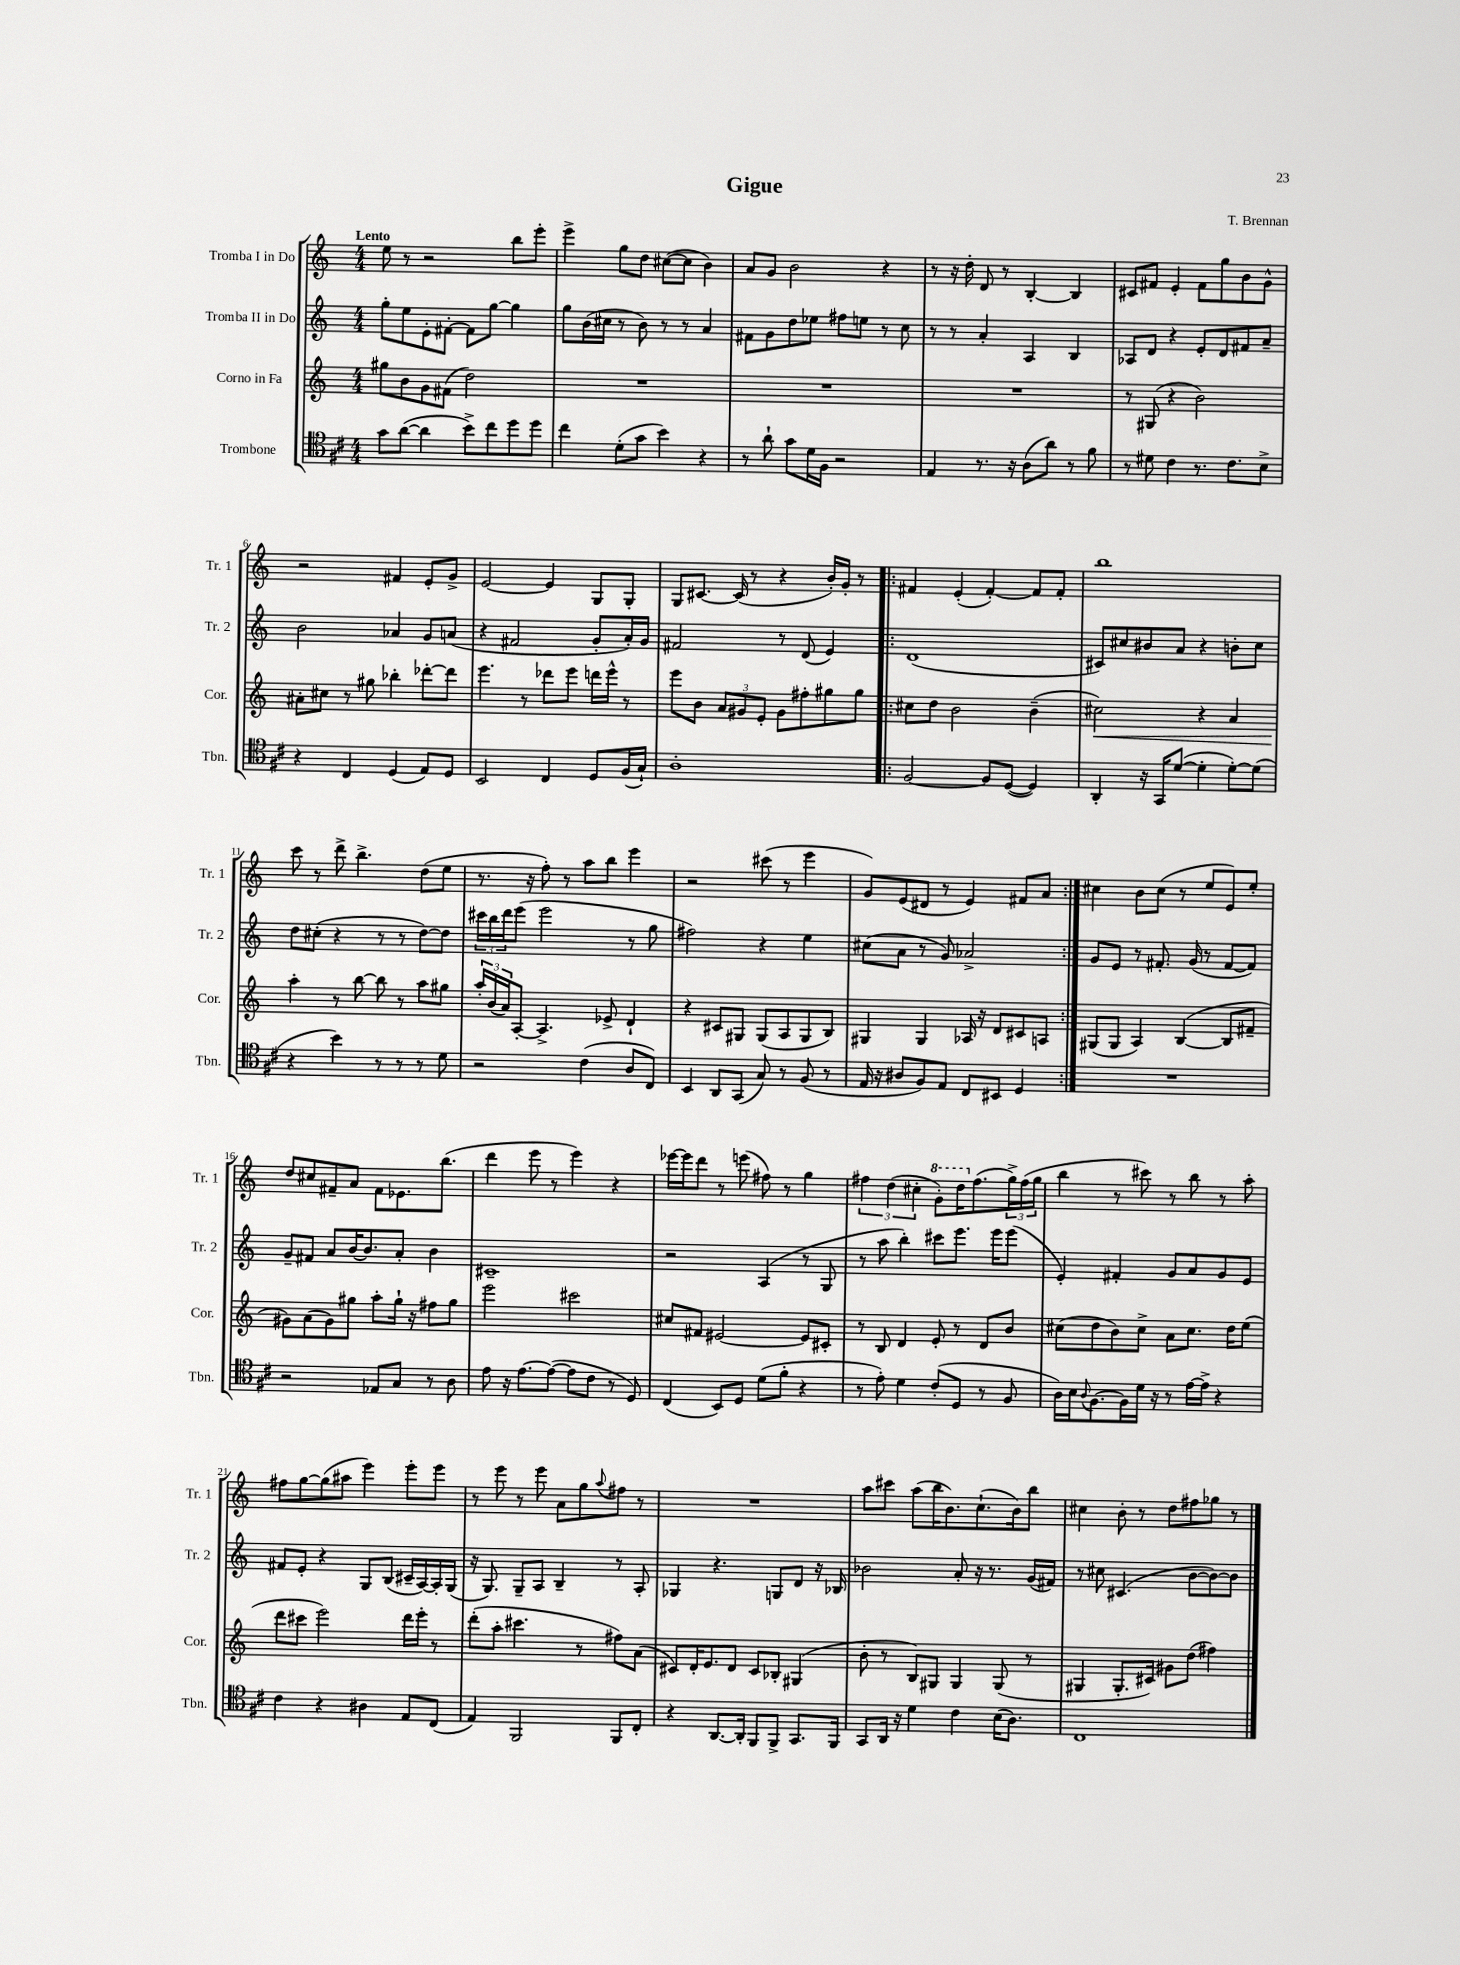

**kern	**kern	**dynam	**kern	**kern
*part4	*part3	*part3	*part2	*part1
*staff4	*staff3	*staff3	*staff2	*staff1
*I"Trombone	*I"Corno in Fa	*	*I"Tromba II in Do	*I"Tromba I in Do
*I'Tbn.	*I'Cor.	*	*I'Tr. 2	*I'Tr. 1
*clefC4	*clefG2	*	*clefG2	*clefG2
*k[f#c#]	*k[]	*	*k[]	*k[]
*M4/4	*M4/4	*	*M4/4	*M4/4
=1	=1	=1	=1	=1
!	!	!	!	!LO:TX:a:B:t=Lento
8g\L	8gg#X\L	.	8gg'\L	8ee\
([8a\J	8b\	.	8ee\	8r
4a\]	8g\	.	8e'\	2r
.	(8f#X\J	.	[8f#X'\J	.
8b^\L)	2dd\)	.	8f#\L]	.
8cc#\	.	.	[8gg\J	.
8dd\	.	.	4gg\]	8bb\L
8dd\J	.	.	.	8eee'\J
=2	=2	=2	=2	=2
4cc#\	1r	.	8gg\L	4eee^\
.	.	.	(16b\L	.
.	.	.	16cc#X\JJ	.
(8d'\L	.	.	8r	8gg\L
8g\J	.	.	8b\)	8dd\J
4b\)	.	.	8r	([8cc#X\L
.	.	.	8r	8cc#\J]
4r	.	.	4a/	4b\)
=3	=3	=3	=3	=3
8r	1r	.	8f#X\L	8a/L
8a`\	.	.	8g\	8g/J
8g\L	.	.	8dd\	2b\
16d\L	.	.	8ee-X\J	.
16F#\JJ	.	.	.	.
2r	.	.	8ff#X\L	.
.	.	.	8een\J	.
.	.	.	8r	4r
.	.	.	8cc\	.
=4	=4	=4	=4	=4
4E/	1r	.	8r	8r
.	.	.	8r	16r
.	.	.	.	16dd'\
8.r	.	.	4a'/	8d/
.	.	.	.	8r
16r	.	.	.	.
(8A\L	.	.	4A/	[4B'/
8a\J)	.	.	.	.
8r	.	.	4B/	4B/]
8f#\	.	.	.	.
=5	=5	=5	=5	=5
8r	8r	.	8A-X/L	8c#X/L
8d#X\	(8G#X/	.	8d/J	8f#X/J
4c#\	4r	.	4r	4e'/
8.r	2b\)	.	8e'/L	8f#\L
.	.	.	8d/	8gg\
8.c#\L	.	.	.	.
.	.	.	8f#X/	8b\
8B^\J	.	.	8a~/J	8g^^\J
!!LO:LB:g=z
=6	=6	=6	=6	=6
4r	8a#X'\L	.	2b\	2r
.	8cc#X\J	.	.	.
4C#/	8r	.	.	.
.	8gg#X\	.	.	.
(4D/	4bb-X'\	.	4a-X/	4f#X/
8E/L)	[8ddd-X'\L	.	8g/L	8e'/L
8D/J	8ddd-\J]	.	(8an/J	8g^/J
=7	=7	=7	=7	=7
2BB/	4.eee\	.	4r	[2e/
.	.	.	2f#X/	.
.	8r	.	.	.
4C#/	8ddd-X\L	.	.	4e/]
.	8eee\J	.	.	.
8D/L	16dddn\LL	.	8g'/L	8G/L
.	16eee^^\JJ	.	.	.
(16F#/L	8r	.	16a'/L)	8G'/J
16G`/JJ)	.	.	16g/JJ	.
=8	=8	=8	=8	=8
1A'	8eee\L	.	2f#X/	8G/L
.	8b\J	.	.	[8.c#X/J
.	12a/L	.	.	.
.	.	.	.	(16c#/]
.	12g#X/	.	.	.
.	.	.	.	8r
.	12e'/J	.	.	.
.	8g#\L	.	8r	4r
.	8ff#X'\	.	(8d/	.
.	8gg#X\	.	4e/)	16b'/LL)
.	.	.	.	16g'/JJ
.	8gg#\J	.	.	8r
=9!|:	=9!|:	=9!|:	=9!|:	=9!|:
[2F#/	8cc#X\L	.	(1d	4f#X/
.	8dd\J	.	.	.
.	2b\	.	.	(4e'/
8F#/L]	.	.	.	[4f#'/)
([8D/J	.	.	.	.
4D/])	(4b~\	.	.	8f#/L]
.	.	.	.	8f#'/J
=10	=10	=10	=10	=10
!	!	!LO:HP:b	!	!
4AA'/	2cc#X\)	<	8c#X/L)	1bb
.	.	.	8cc#X/	.
16r	.	.	8b#X/	.
16GG/KL	.	.	.	.
([8d/J	.	.	8a/J	.
4d'\]	4r	.	4r	.
[8d'\L)	4a/	.	8bn'\L	.
(8d\J]	.	.	8cc#\J	.
!!LO:LB:g=z
=11	=11	=11	=11	=11
4r	4aa'\	.	8dd\L	8ccc\
.	.	.	(8cc#X'\J	8r
4b\)	8r	[	4r	8ddd^\
.	[8bb\	.	.	4.bb^\
8r	8bb\]	.	8r	.
8r	8r	.	8r	.
8r	8aa\L	.	[8dd\L)	(8dd\L
8d\	8gg#X\J	.	8dd\J]	8ee\J
=12	=12	=12	=12	=12
2r	24aa'/LL	.	24ccc#X\LL	8.r
.	(24b/	.	24bb\	.
.	24a/J)	.	24ddd\J	.
.	[8A'/J	.	(8eee\J	.
.	.	.	.	16r
.	4.A^/]	.	2eee\	8ff'\)
.	.	.	.	8r
(4c#\	.	.	.	8aa\L
.	8e-X^/	.	.	8bb\J
8A/L	4d`/	.	8r	4eee\
8C#/J)	.	.	8gg\	.
=13	=13	=13	=13	=13
4BB/	4r	.	2ff#X\)	2r
8AA/L	8c#X/L	.	.	.
(8GG/J	8G#X/J	.	.	.
8G/)	(8G#/L	.	4r	(8ccc#X\
8r	8A/	.	.	8r
(8F#/	8G#/	.	4ee\	4eee\
8r	8B/J)	.	.	.
=14	=14	=14	=14	=14
16E/	4G#X/	.	(8cc#X\L	8g/L)
16r	.	.	.	.
8A#X/L	.	.	8a\J	(8e/
8F#/)	4G#/	.	8r	8d#X/J
8E/J	.	.	8g/)	8r
8C#/L	16A-X/	.	2a-X^/	4e/)
.	16r	.	.	.
8BB#X/J	8d/L	.	.	.
4D/	8c#X/	.	.	8f#X/L
.	8An/J	.	.	8a/J
=15:|!	=15:|!	=15:|!	=15:|!	=15:|!
1r	(8G#X/L	.	8g/L	4cc#X\
.	8G#/J	.	8e/J	.
.	4A/)	.	8r	8b\L
.	.	.	8.f#X'/	(8cc#\J
.	([4B/	.	.	8r
.	.	.	(16g/	.
.	.	.	8r	8ee/L
.	8B/L]	.	[8f#/L	8e/)
.	8f#X~/J	.	8f#/J])	8ee'/J
!!LO:LB:g=z
=16	=16	=16	=16	=16
2r	8g#X\L)	.	8g~/L	8dd/L
.	(8a\	.	8f#X/J	8cc#X/
.	8g#\)	.	8a/L	8f#X~/
.	8gg#X\J	.	[16b/K	8a/J
.	.	.	8.b/]	.
8E-X/L	8aa'\L	.	.	8f#\L
8G/J	16gg#`\Jk	.	8a'/J	8.e-X\
.	16r	.	.	.
8r	8ff#X\L	.	4b\	.
.	.	.	.	(8.bb\J
8A\	8gg#\J	.	.	.
=17	=17	=17	=17	=17
8e\	2eee\	.	1c#X~	4ddd\
16r	.	.	.	.
[8.e\L	.	.	.	.
.	.	.	.	8eee\
(8e\J_	.	.	.	8r
8e\L]	2ccc#X\	.	.	4eee\)
8c#\J	.	.	.	.
8r	.	.	.	4r
8D/)	.	.	.	.
=18	=18	=18	=18	=18
(4C#/	8cc#X/L	.	2r	[16eee-X\LL
.	.	.	.	16eee-\J]
.	8f#X/J	.	.	8ddd\J
8BB/L)	[2e#X/	.	.	8r
8D/J	.	.	.	(8eeen\
(8d\L	.	.	(4A/	8ff#X\)
8f#'\J	.	.	.	8r
4r	8e#/L]	.	8r	4gg\
.	8c#X'/J	.	8G/	.
=19	=19	=19	=19	=19
8r	8r	.	8r	6ff#X\
8e'\)	8B/	.	8aa\	.
.	.	.	.	(6dd\
4d\	4d/	.	4bb'\)	.
.	.	.	.	6cc#X'\
*	*	*	*	*8va
(8c#'/L	8e'/	.	8ccc#X\L	8gg'\L)
8D/J	8r	.	8.eee\J	16ddd\K
*	*	*	*	*X8va
.	.	.	.	(8.ff#\
8r	8d/L	.	.	.
.	.	.	16eee\KL	.
8F#/	8b/J	.	(8eee\J	24gg^\L)
.	.	.	.	(24ff#\
.	.	.	.	24gg\JJ
=20	=20	=20	=20	=20
16A\LL)	(8cc#X\L	.	4e'/)	4bb\
16B\J	.	.	.	.
8qqA/	.	.	.	.
[8.F#\	8dd\	.	.	.
.	8b\)	.	4f#X'/	8r
16F#\L]	.	.	.	.
16d\JJ	8cc#^\J	.	.	8ccc#X\)
16r	.	.	.	.
8r	8a\L	.	8g/L	8r
[16e\LL	8.cc#\J	.	8a/	8bb\
16e^\JJ]	.	.	.	.
4r	.	.	8g/	8r
.	16dd\KL	.	.	.
.	(8ee\J	.	8e/J	8aa'\
!!LO:LB:g=z
=21	=21	=21	=21	=21
4c#\	8ddd\L	.	8f#X/L	8ff#X\L
.	8ccc#X\J	.	8e'/J	[8gg\
4r	2eee\)	.	4r	(8gg\]
.	.	.	.	8aa#X\J
4A#X\	.	.	8G/L	4eee\)
.	.	.	(8B/J	.
8E/L	16ddd\LL	.	16c#X~/LL	8eee'\L
.	16eee'\JJ	.	[16A/)	.
(8C#/J	8r	.	16A'/]	8eee\J
.	.	.	(16G/JJ	.
=22	=22	=22	=22	=22
4E/)	(8ddd'\L	.	16r	8r
.	.	.	8.G/)	.
.	8aa'\J	.	.	8eee\
2FF#/	4.ccc#X\	.	8G~/L	8r
.	.	.	8A/J	8eee\
.	.	.	4B~/	8a\L
.	8r	.	.	8gg\
.	.	.	.	8qqaa/
8FF#/L	8ff#X\L)	.	8r	8ff#X\J
8C#'/J	(8a\J	.	8A'/	8r
=23	=23	=23	=23	=23
4r	8c#X/L)	.	4G-X/	1r
.	16d'/K	.	.	.
.	8.e/	.	.	.
[8.AA/L	.	.	4.r	.
.	8d/J	.	.	.
16AA'/Jk]	.	.	.	.
8FF#/L	8c#/L	.	.	.
8FF#^/J	8B-X'/J	.	8Gn/L	.
8.GG/L	(4G#X/	.	8d/J	.
.	.	.	16r	.
16FF#/Jk	.	.	16B-X/	.
=24	=24	=24	=24	=24
8GG/L	8b'\	.	2b-X\	8aa\L
16AA/Jk	8r	.	.	8ccc#X\J
16r	.	.	.	.
4d\	8B/L)	.	.	(8aa\L
.	8G#X/J	.	.	16bb\K
.	.	.	.	8.b\)
4c#\	4G#/	.	8a'/	.
.	.	.	16r	(8.cc`\
.	.	.	8.r	.
(16B\KL	(8G#/	.	.	.
8.A\J)	.	.	.	16b\k)
.	8r	.	(16g/LL	8bb\J
.	.	.	16f#X/JJ)	.
=25	=25	=25	=25	=25
1C#	4G#X/	.	8r	4cc#X\
.	.	.	8cc#X\	.
.	8.G#'/L	.	(4.c#X/	8b'\
.	.	.	.	8r
.	16c#X/Jk)	.	.	.
.	8g#X\L	.	.	8dd\L
.	(8dd\J	.	[8b\L	8ff#X\
.	4ff#X\)	.	8b\_)	8gg-X\J
.	.	.	8b\J]	8r
==	==	==	==	==
*-	*-	*-	*-	*-
